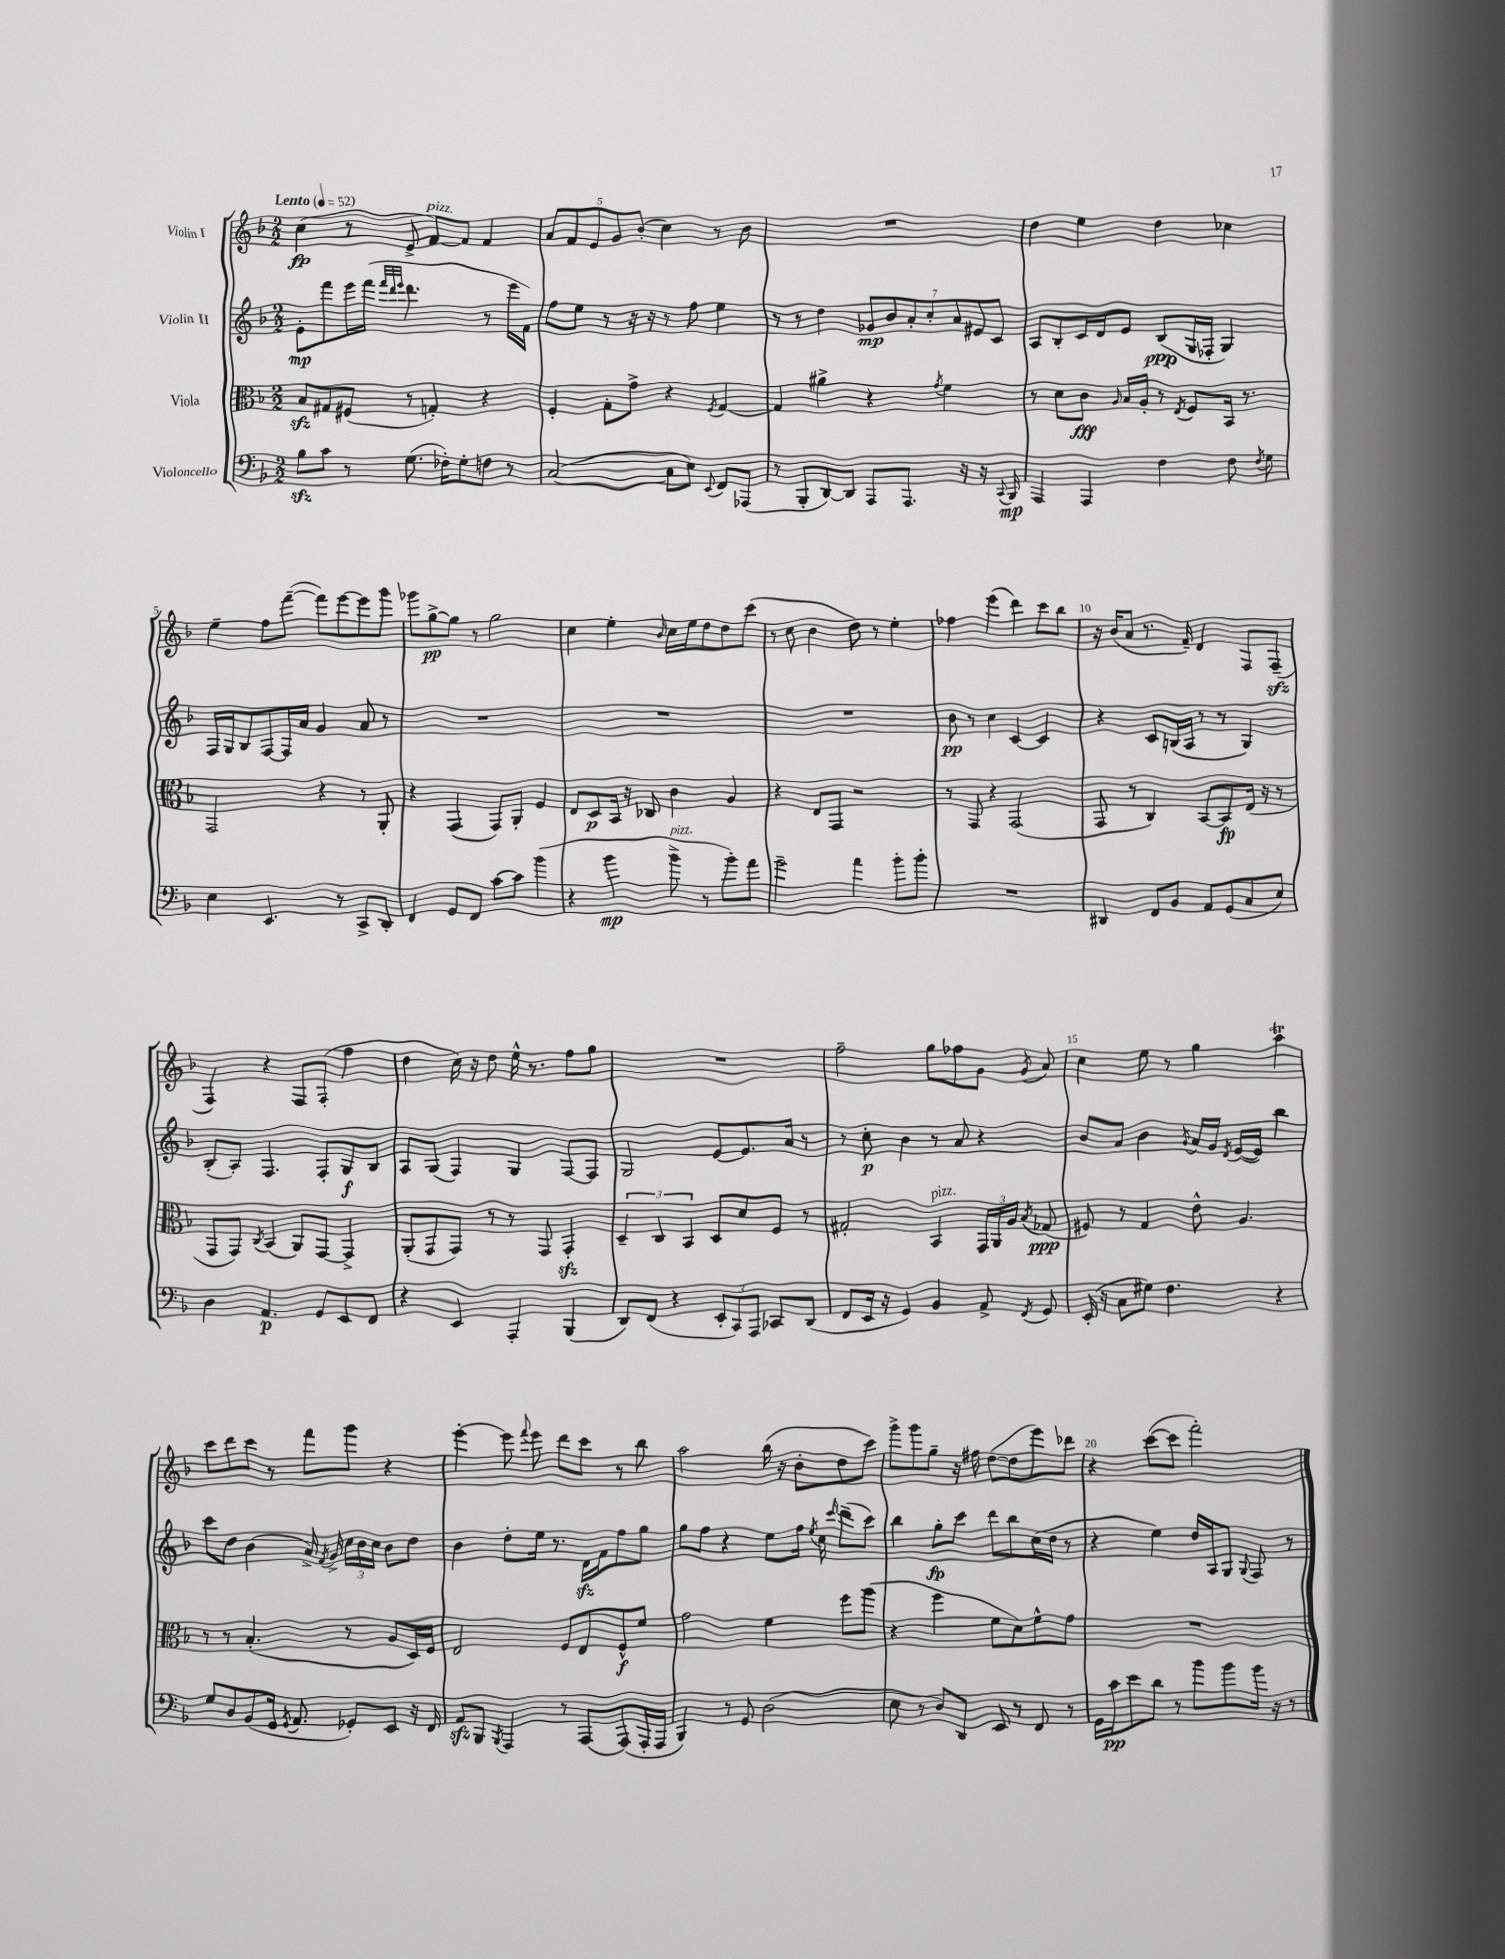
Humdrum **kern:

**kern	**dynam	**kern	**dynam	**kern	**dynam	**kern	**dynam
*part4	*part4	*part3	*part3	*part2	*part2	*part1	*part1
*staff4	*staff4	*staff3	*staff3	*staff2	*staff2	*staff1	*staff1
*I"Violoncello	*	*I"Viola	*	*I"Violin II	*	*I"Violin I	*
*clefF4	*	*clefC3	*	*clefG2	*	*clefG2	*
*k[b-]	*	*k[b-]	*	*k[b-]	*	*k[b-]	*
*M2/2	*	*M2/2	*	*M2/2	*	*M2/2	*
*MM52	*	*MM52	*	*MM52	*	*MM52	*
=1	=1	=1	=1	=1	=1	=1	=1
!	!	!	!	!	!	!LO:TX:a:B:t=Lento	!
8B-zz\L	.	8B-zz/L	.	8e'\L	mp	(4cc\	fp
8c\J	.	8G#X/	.	8fff\	.	.	.
8r	.	(8F#X/J	.	16eee\L	.	8r	.
.	.	.	.	(16fff\JJ	.	.	.
.	.	.	.	32qqfff/LLL	.	.	.
.	.	.	.	32qqddd/	.	.	.
.	.	.	.	32qqeee/JJJ	.	.	.
(8.G\	.	8r	.	4.ddd\	.	8e^/	.
!	!	!	!	!	!	!LO:TX:a:i:t=pizz.	!
.	.	4Gn'/)	.	.	.	[8f/L)	.
16F-X'\KL)	.	.	.	.	.	.	.
8G'\	.	.	.	.	.	8f/J]	.
8Fn\J	.	4r	.	8r	.	4f/	.
8r	.	.	.	16eee\LL	.	.	.
.	.	.	.	16f\JJ)	.	.	.
=2	=2	=2	=2	=2	=2	=2	=2
([2C/	.	4F'/	.	8ff\L	.	10a/L	.
.	.	.	.	.	.	10f/	.
.	.	.	.	8ee\J	.	.	.
.	.	.	.	.	.	10e/	.
.	.	8G'\L	.	8r	.	.	.
.	.	.	.	.	.	10g/	.
.	.	8g^\J	.	16r	.	.	.
.	.	.	.	.	.	(10b-'/J	.
.	.	.	.	16r	.	.	.
8C\L]	.	4r	.	8r	.	4cc\)	.
8E\J)	.	.	.	8ff\	.	.	.
8qqEE/	.	8qF/	.	.	.	.	.
8FF/L	.	[4G/	.	4ee\	.	8r	.
(8AAA-X/J	.	.	.	.	.	8b-\	.
=3	=3	=3	=3	=3	=3	=3	=3
8r	.	4G/]	.	8r	.	1r	.
8BBB-'/L	.	.	.	8r	.	.	.
[8DD/)	.	4a#X^\	.	4dd\	.	.	.
8DD/J]	.	.	.	.	.	.	.
8AAA/L	.	4r	.	14g-X/L	mp	.	.
.	.	.	.	14b-/	.	.	.
8.AAA/J	.	.	.	.	.	.	.
.	.	.	.	14a'/	.	.	.
.	.	.	.	14cc'/	.	.	.
.	.	8qg/	.	.	.	.	.
.	.	4f\	.	.	.	.	.
.	.	.	.	14a/	.	.	.
16r	.	.	.	.	.	.	.
.	.	.	.	14e#X/	.	.	.
16r	.	.	.	.	.	.	.
.	.	.	.	14c/J	.	.	.
8qqCC/	.	.	.	.	.	.	.
16BBB-/	mp	.	.	.	.	.	.
=4	=4	=4	=4	=4	=4	=4	=4
4AAA/	.	8r	.	8A/L	.	4dd\	.
.	.	8d\L	.	8B-'/	.	.	.
4AAA/	.	8c\J	fff	16c/L	.	4ee\	.
.	.	.	.	16d/J	.	.	.
.	.	16qqA/	.	.	.	.	.
.	.	16B-/LL	.	8e/J	.	.	.
.	.	16A'/JJ	.	.	.	.	.
4F\	.	8r	.	(8B-/L	ppp	4dd\	.
.	.	8qE/	.	.	.	.	.
.	.	8F/L	.	16G/L	.	.	.
.	.	.	.	16F-X'/JJ	.	.	.
8F\	.	16BB-/Jk	.	4G/)	.	4cc-X\	.
.	.	8.r	.	.	.	.	.
8qF/	.	.	.	.	.	.	.
8G\	.	.	.	.	.	.	.
!!LO:LB:g=z
=5	=5	=5	=5	=5	=5	=5	=5
4E\	.	2GG/	.	16F/LL	.	4ee~\	.
.	.	.	.	16G/J	.	.	.
.	.	.	.	8B-/	.	.	.
4.EE/	.	.	.	[8F/	.	8ff\L	.
.	.	.	.	16F/L]	.	([8fff~\J	.
.	.	.	.	16a/JJ	.	.	.
.	.	4r	.	4g/	.	8fff\L])	.
8r	.	.	.	.	.	[8eee\	.
8CC^/L	.	8r	.	8a/	.	8eee\]	.
8DD'/J	.	8AA'/	.	8r	.	8ggg\J	.
=6	=6	=6	=6	=6	=6	=6	=6
4FF/	.	4r	.	1r	.	8ggg-X\L	.
.	.	.	.	.	.	[8gg^\	pp
8GG/L	.	(4GG/	.	.	.	8gg\J]	.
8FF/J	.	.	.	.	.	8r	.
[8c\L	.	8GG/L)	.	.	.	2gg\	.
8c\J]	.	8AA'/J	.	.	.	.	.
(4b-\	.	4F/	.	.	.	.	.
=7	=7	=7	=7	=7	=7	=7	=7
4r	.	8E/L	.	1r	.	4cc\	.
.	.	8D/	p	.	.	.	.
4b-\	mp	16BB-/Jk	.	.	.	4ee'\	.
.	.	16r	.	.	.	.	.
.	.	8C-X/	.	.	.	.	.
.	.	.	.	.	.	16qqb-/	.
!LO:TX:a:i:t=pizz.	!	!	!	!	!	!	!
8b-^\	.	4c\	.	.	.	16cc\LL	.
.	.	.	.	.	.	16ee\J	.
8r	.	.	.	.	.	8dd\	.
8b-'\L)	.	4A/	.	.	.	8dd\	.
8a\J	.	.	.	.	.	(8ccc\J	.
=8	=8	=8	=8	=8	=8	=8	=8
2g~\	.	4r	.	1r	.	8r	.
.	.	.	.	.	.	8cc\	.
.	.	8E/L	.	.	.	4b-\	.
.	.	8GG/J	.	.	.	.	.
4a\	.	2r	.	.	.	8dd\)	.
.	.	.	.	.	.	8r	.
8b-'\L	.	.	.	.	.	4ee'\	.
8b-'\J	.	.	.	.	.	.	.
=9	=9	=9	=9	=9	=9	=9	=9
1r	.	8r	.	8b-\	pp	4ff-X\	.
.	.	8GG/	.	8r	.	.	.
.	.	4r	.	4cc\	.	(4eee\	.
.	.	(2GG/	.	[4c/	.	4ddd\)	.
.	.	.	.	4c/]	.	8ccc\L	.
.	.	.	.	.	.	8bb-\J	.
=10	=10	=10	=10	=10	=10	=10	=10
4DD#X/	.	8GG/	.	4r	.	16r	.
.	.	.	.	.	.	(16b-/KL	.
.	.	8r	.	.	.	8a/J	.
8FF/L	.	4C/)	.	8c/L	.	8.r	.
8BB-/J	.	.	.	(16Bn/L	.	.	.
.	.	.	.	16A/JJ	.	16f~/)	.
8AA/L	.	[8BB-/L	.	8r	.	4d/	.
(8GG/	.	8BB-/]	fp	8r	.	.	.
8C/	.	(16E/Jk	.	4G/)	.	8F/L	.
.	.	16r	.	.	.	.	.
8E/J)	.	8r	.	.	.	(8Fzz~/J	.
!!LO:LB:g=z
=11	=11	=11	=11	=11	=11	=11	=11
4D\	.	8GG/L	.	(8B-'/L	.	4F/)	.
.	.	8GG/J)	.	8A'/J)	.	.	.
.	.	8qC/	.	.	.	.	.
4.AA/	p	(4BB-/	.	4.F/	.	4r	.
.	.	8AA/L)	.	.	.	8F/L	.
8GG/L	.	[8GG/J	.	8F'/L	.	(8F'/J	.
8EE/	.	4GG^/]	.	8G/	f	4ff\	.
8FF/J	.	.	.	8B-/J	.	.	.
=12	=12	=12	=12	=12	=12	=12	=12
4r	.	(8AA'/L	.	8A/L	.	4dd\	.
.	.	8GG/	.	(8G/J	.	.	.
4EE/	.	8GG/J)	.	4F/)	.	16cc\)	.
.	.	.	.	.	.	16r	.
.	.	8r	.	.	.	8dd\	.
4AAA'/	.	8r	.	4G/	.	16ee^^\	.
.	.	.	.	.	.	8.r	.
.	.	8GG/	.	.	.	.	.
(4BBB-/	.	4GGzz'/	.	[8F/L	.	8ff\L	.
.	.	.	.	8F/J]	.	8gg\J	.
=13	=13	=13	=13	=13	=13	=13	=13
8DD/L)	.	6D~/	.	2G/	.	1r	.
(8FF/J	.	.	.	.	.	.	.
.	.	6C/	.	.	.	.	.
4r	.	.	.	.	.	.	.
.	.	6BB-/	.	.	.	.	.
12EE'/L	.	8D/L	.	[8e/L	.	.	.
12CC/)	.	.	.	.	.	.	.
.	.	8d/	.	8.e/]	.	.	.
12AAA/J	.	.	.	.	.	.	.
8CC-X/L	.	8F/J	.	.	.	.	.
.	.	.	.	16a/Jk	.	.	.
(8DD/J	.	8r	.	8r	.	.	.
=14	=14	=14	=14	=14	=14	=14	=14
8FF/L	.	2G#X'/	.	8r	.	2ff~\	.
16EE/Jk	.	.	.	8cc'\	p	.	.
16r	.	.	.	.	.	.	.
4GG/)	.	.	.	4b-\	.	.	.
!	!	!LO:TX:a:i:t=pizz.	!	!	!	!	!
4BB-/	.	4BB-/	.	8r	.	8gg\L	.
.	.	.	.	8a/	.	8ff-X\	.
8AA^/	.	24GG/LL	.	4r	.	8g\J	.
.	.	24AA/	.	.	.	.	.
.	.	24A/JJ	.	.	.	.	.
8qFF/	.	8qB-/	.	.	.	8qg/	.
8GG/	.	(8G-X/	ppp	.	.	8a/	.
=15	=15	=15	=15	=15	=15	=15	=15
(16EE'/	.	8F#X/)	.	8b-/L	.	4cc\	.
16r	.	.	.	.	.	.	.
8C\L	.	8r	.	8a/J	.	.	.
8G#X\J)	.	4G/	.	4b-\	.	8ee\	.
4.F\	.	.	.	.	.	8r	.
.	.	.	.	8qg/	.	.	.
.	.	8e^^\	.	16a/LL	.	4gg\	.
.	.	.	.	16g/JJ	.	.	.
.	.	.	.	8qd/	.	.	.
.	.	4.A/	.	([16e/LL	.	.	.
.	.	.	.	16e/JJ])	.	.	.
4r	.	.	.	4bb-\	.	4aat\	.
!!LO:LB:g=z
=16	=16	=16	=16	=16	=16	=16	=16
8G/L	.	8r	.	8ccc\L	.	8ccc\L	.
8D/	.	8r	.	8dd\J	.	8ddd\	.
(8BB-/	.	(4.B-'/	.	(4b-\	.	8ccc\J	.
16GG/Jk	.	.	.	.	.	8r	.
8qGG/	.	.	.	.	.	.	.
8.AA/	.	.	.	.	.	.	.
.	.	.	.	16a^/)	.	8fff\L	.
.	.	.	.	8qf/	.	.	.
.	.	.	.	16g^/	.	.	.
8GG-X'/L)	.	8r	.	24cc\LL	.	8ggg\J	.
.	.	.	.	24b-\	.	.	.
.	.	.	.	24cc\JJ	.	.	.
8EE/J	.	8A/L	.	8b-\L	.	4r	.
16r	.	16D/L)	.	8dd\J	.	.	.
16FF/	.	16F/JJ	.	.	.	.	.
=17	=17	=17	=17	=17	=17	=17	=17
8AAzz/L	.	2E/	.	4b-\	.	[4eee'\	.
8BBB-/J	.	.	.	.	.	.	.
8qBBB-/	.	.	.	.	.	.	.
4AAA/	.	.	.	8dd'\L	.	8eee\]	.
.	.	.	.	.	.	8qqfff/	.
.	.	.	.	16ee\Jk	.	8eee\	.
.	.	.	.	8.r	.	.	.
8r	.	8F/L	.	.	.	8ddd\L	.
[8AAA/L	.	8E/	.	16dzz\LL	.	8ccc\J	.
.	.	.	.	16f\J	.	.	.
(8AAA/]	.	8F^^/	f	8ff\	.	8r	.
16AAA'/L	.	8f/J	.	8gg\J	.	8bb-\	.
16AAA/JJ	.	.	.	.	.	.	.
=18	=18	=18	=18	=18	=18	=18	=18
4BBB-/)	.	2g\	.	8gg\L	.	2aa\	.
.	.	.	.	8ff\J	.	.	.
8r	.	.	.	4r	.	.	.
8GG/	.	.	.	.	.	.	.
(2D\	.	4f\	.	8ee\L	.	(16bb-\	.
.	.	.	.	.	.	16r	.
.	.	.	.	16ff\Jk	.	8b-'\L	.
.	.	.	.	8qee/	.	.	.
.	.	.	.	16cc\	.	.	.
.	.	.	.	16qqccc/	.	.	.
.	.	8ff\L	.	(8ddd~\L	.	8dd\	.
.	.	(8aa\J	.	8ccc\J)	.	8ccc\J)	.
=19	=19	=19	=19	=19	=19	=19	=19
8E\	.	4r	.	4bb-\	.	8ggg^\L	.
8r	.	.	.	.	.	8ggg\	.
8D/L)	.	4ff\	.	8gg'\L	fp	8gg~\J	.
8DD/J	.	.	.	8ccc\J	.	16r	.
.	.	.	.	.	.	16ff#X\	.
8EE/	.	8f\L	.	8ddd\L	.	([8dd\L	.
8r	.	8d\)	.	8bb-\	.	8dd\]	.
8FF/	.	8f^^\	.	(16cc\L	.	8eee\)	.
.	.	.	.	16dd\JJ	.	.	.
8r	.	8g\J	.	8r	.	8ddd-X\J	.
=20	=20	=20	=20	=20	=20	=20	=20
16GG\LL	.	1r	.	4r	.	4r	.
16c\J	pp	.	.	.	.	.	.
8e\	.	.	.	.	.	.	.
8d\J	.	.	.	4ee\)	.	([8ccc\L	.
8r	.	.	.	.	.	8ccc\J]	.
8b-\L	.	.	.	16dd/LL	.	2fff'\)	.
.	.	.	.	16A/J	.	.	.
8b-\	.	.	.	8G/J	.	.	.
.	.	.	.	8qqG/	.	.	.
16b-\Jk	.	.	.	8F/	.	.	.
16r	.	.	.	.	.	.	.
8r	.	.	.	8r	.	.	.
==	==	==	==	==	==	==	==
*-	*-	*-	*-	*-	*-	*-	*-
